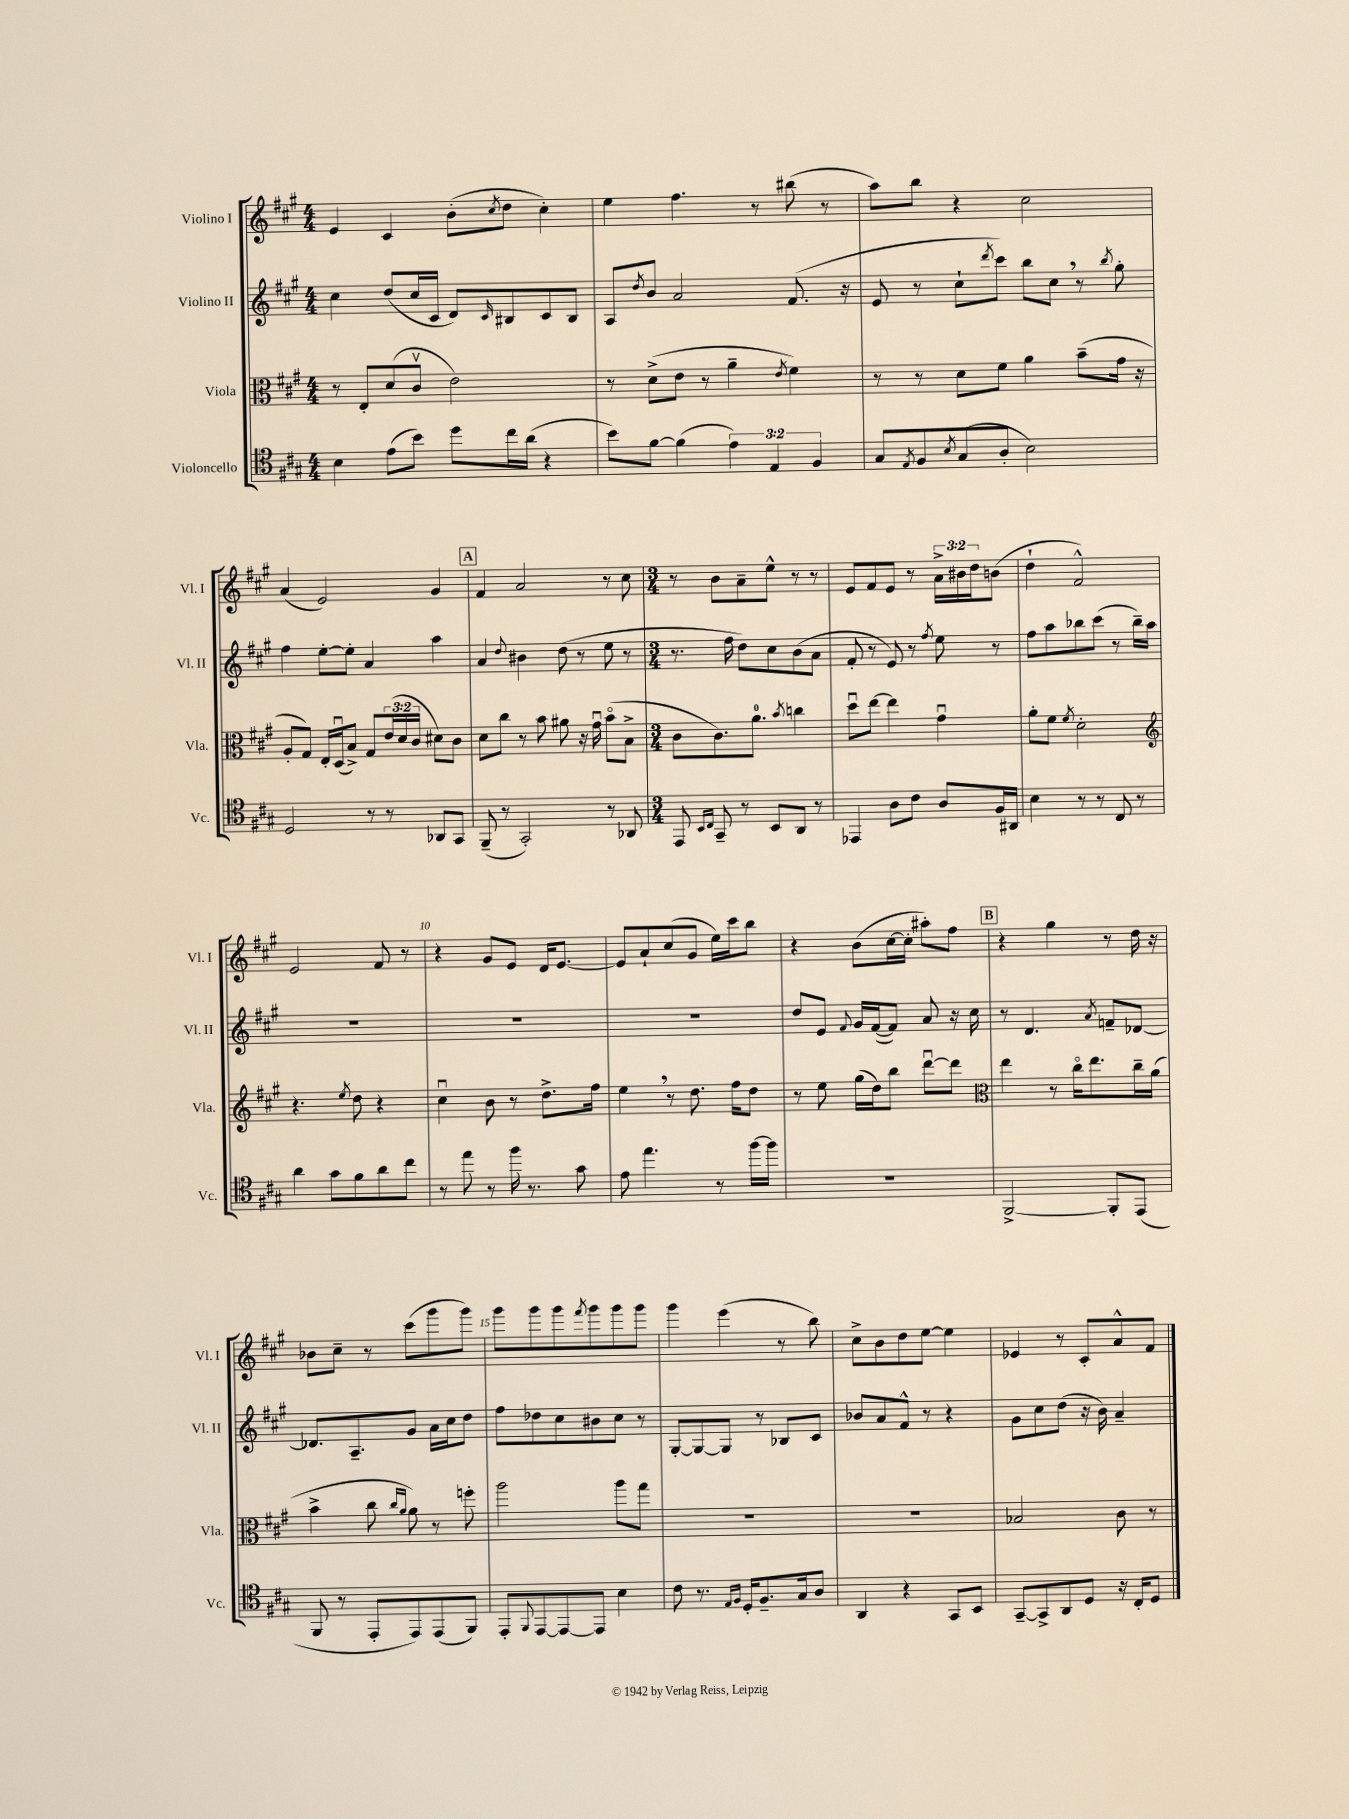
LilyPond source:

<<
\new StaffGroup <<
\new Staff = "s0" \with { instrumentName = "Violino I" shortInstrumentName = "Vl. I" } {
    \clef treble \key a \major \numericTimeSignature \time 4/4 \override Staff.TupletNumber.text = #tuplet-number::calc-fraction-text
    e'4 cis'4 b'8-.( \acciaccatura { cis''8 } d''8 cis''4-.) |
    e''4 fis''4. r8 bis''8( r8 |
    a''8) b''8 r4 cis''2 |
    a'4( e'2) gis'4 |
    \mark \markup { \box "A" } fis'4 a'2 r8 cis''8 |
    \numericTimeSignature \time 3/4 r8 b'8 a'8-- e''8-^ r8 r8 |
    e'8 fis'8 e'8 r8 \tuplet 3/2 { a'16-> bis'16 d''16 } b'8( |
    d''4-! fis'2-^) |
    e'2 fis'8 r8 |
    r4 gis'8 e'8 d'16 e'8.~ |
    e'8 a'8-! cis''8( gis'8 e''16) cis'''16 b''8 |
    r4 b'8( cis''16~ cis''16-. ais''8-.) fis''8 |
    \mark \markup { \box "B" } r4 gis''4 r8 d''16 r16 |
    bes'8 cis''8-- r8 cis'''8( gis'''8 gis'''8) |
    gis'''8 gis'''8 gis'''8 \acciaccatura { fis'''8 } gis'''8 gis'''8 gis'''8 |
    gis'''4 e'''4( r8 b''8) |
    cis''8-> b'8 d''8 e''8~ e''4 |
    ees'4 r8 cis'8-. a'8-^ fis'8 \bar "|." |
}
\new Staff = "s1" \with { instrumentName = "Violino II" shortInstrumentName = "Vl. II" } {
    \clef treble \key a \major \numericTimeSignature \time 4/4
    cis''4 d''8( cis''16 cis'16 d'8) \grace { cis'16 } bis8 cis'8 bis8 |
    a8 \acciaccatura { d''8 } b'8 a'2 fis'8.( r16 |
    e'8 r8 cis''8-! \acciaccatura { d'''8 } cis'''8) b''8 cis''8 \breathe r8 \acciaccatura { b''8 } gis''8-. |
    fis''4 e''8~-. e''8-. a'4 a''4 |
    \mark \markup { \box "A" } a'4 \appoggiatura { d''8 } bis'4 d''8( r8 e''8 r8 |
    \numericTimeSignature \time 3/4 r8. fis''16 d''8) cis''8 b'8( a'8 |
    fis'8-. r8 e'8) r8 \acciaccatura { fis''8 } e''8 r8 |
    fis''8 a''8 bes''8 cis'''8( r8 bes''16--) a''16 |
    R2. |
    R2. |
    R2. |
    d''8 e'8 \appoggiatura { fis'8 } gis'16 fis'16~( fis'8) a'8 r16 cis''16 |
    \mark \markup { \box "B" } r8 d'4. \acciaccatura { a'8 } f'8-- des'8~ |
    des'8. a8.-- gis'8 a'16 cis''16 d''8 |
    fis''8 des''8 cis''8 bis'8 cis''8 r8 |
    gis8~-. gis8~ gis8 r8 bes8 cis'8 |
    bes'8 a'8 fis'8-^ r8 r4 |
    gis'8 cis''8 d''8( r16 b'16) a'4-- \bar "|." |
}
\new Staff = "s2" \with { instrumentName = "Viola" shortInstrumentName = "Vla." } {
    \clef alto \key a \major \numericTimeSignature \time 4/4 \override Staff.TupletNumber.text = #tuplet-number::calc-fraction-text
    r8 e8-. d'8( cis'8\upbow e'2) |
    r8 d'8->( e'8 r8 a'4-- \acciaccatura { e'8 } fis'4) |
    r8 r8 d'8 fis'8 a'4 b'8--( gis'16 r16 |
    a8-. gis8) e16-. d16\downbow( b8->) gis8 \tuplet 3/2 { e'16( d'16 cis'16 } dis'8) cis'8 |
    \mark \markup { \box "A" } d'8 cis''8 r8 b'8 ais'8 r16 gis'16\downbow b'8\flageolet( b8-> |
    \numericTimeSignature \time 3/4 cis'8 cis'8.) a'8.-0 \acciaccatura { b'8 } c''4 |
    d''8\downbow e''8~ e''4 gis'4\downbow |
    a'8-. fis'8 \acciaccatura { fis'8 } d'2-. |
    \clef treble r4. \acciaccatura { e''8 } d''8 r4 |
    cis''4\downbow b'8 r8 d''8.-> fis''16 |
    e''4 \breathe r8 d''8. fis''16 d''8 |
    r8 e''8 gis''16( d''16) b''8 d'''8~\downbow d'''8 |
    \mark \markup { \box "B" } \clef alto e''4 r8 cis''16\flageolet e''8. cis''16-- a'16( |
    b'4-> cis''8 \grace { cis''16 a'16 } a'8) r8 f''8-. |
    a''2 a''8 gis''8 |
    R2. |
    R2. |
    bes2 cis'8 r8 \bar "|." |
}
\new Staff = "s3" \with { instrumentName = "Violoncello" shortInstrumentName = "Vc." } {
    \clef tenor \key a \major \numericTimeSignature \time 4/4 \override Staff.TupletNumber.text = #tuplet-number::calc-fraction-text
    b4 e'8( b'8) d''8 cis''16 a'16( r4 |
    b'8) fis'8~ fis'4( \tuplet 3/2 { e'4) e4 fis4 } |
    gis8 \acciaccatura { e8 } fis8 \acciaccatura { b8 } gis8( a8-. b2) |
    d2 r8 r8 aes,8 gis,8 |
    \mark \markup { \box "A" } fis,8--( r8 gis,2-.) r8 aes,8 |
    \numericTimeSignature \time 3/4 e,8 \grace { b,16 cis16 } gis,8-- r8 b,8 a,8 r8 |
    ees,4 a8 cis'8 a8 fis16 ais,16 |
    b4 r8 r8 cis8 r8 |
    a'4 gis'8 fis'8 a'8 cis''8 |
    r8 e''8 r8 fis''16 r8. gis'8 |
    e'8 e''4. r8 fis''16~ fis''16 |
    R2. |
    \mark \markup { \box "B" } fis,2~-> fis,8-. e,8( |
    fis,8 r8 e,8-. e,8) e,8( fis,8) |
    e,8-. \appoggiatura { fis,8 } e,8~ e,8~ e,8 b4 |
    cis'8 r8. \grace { e16 fis16 } d16-. fis8.-- gis16 a8 |
    a,4 r4 gis,8 b,8 |
    gis,8~-- gis,8-> a,8 d8 r16 cis16-. d8 \bar "|." |
}
>>
>>
\layout { \context { \Score \override BarNumber.break-visibility = ##(#f #t #t) barNumberVisibility = #(every-nth-bar-number-visible 5) } }
